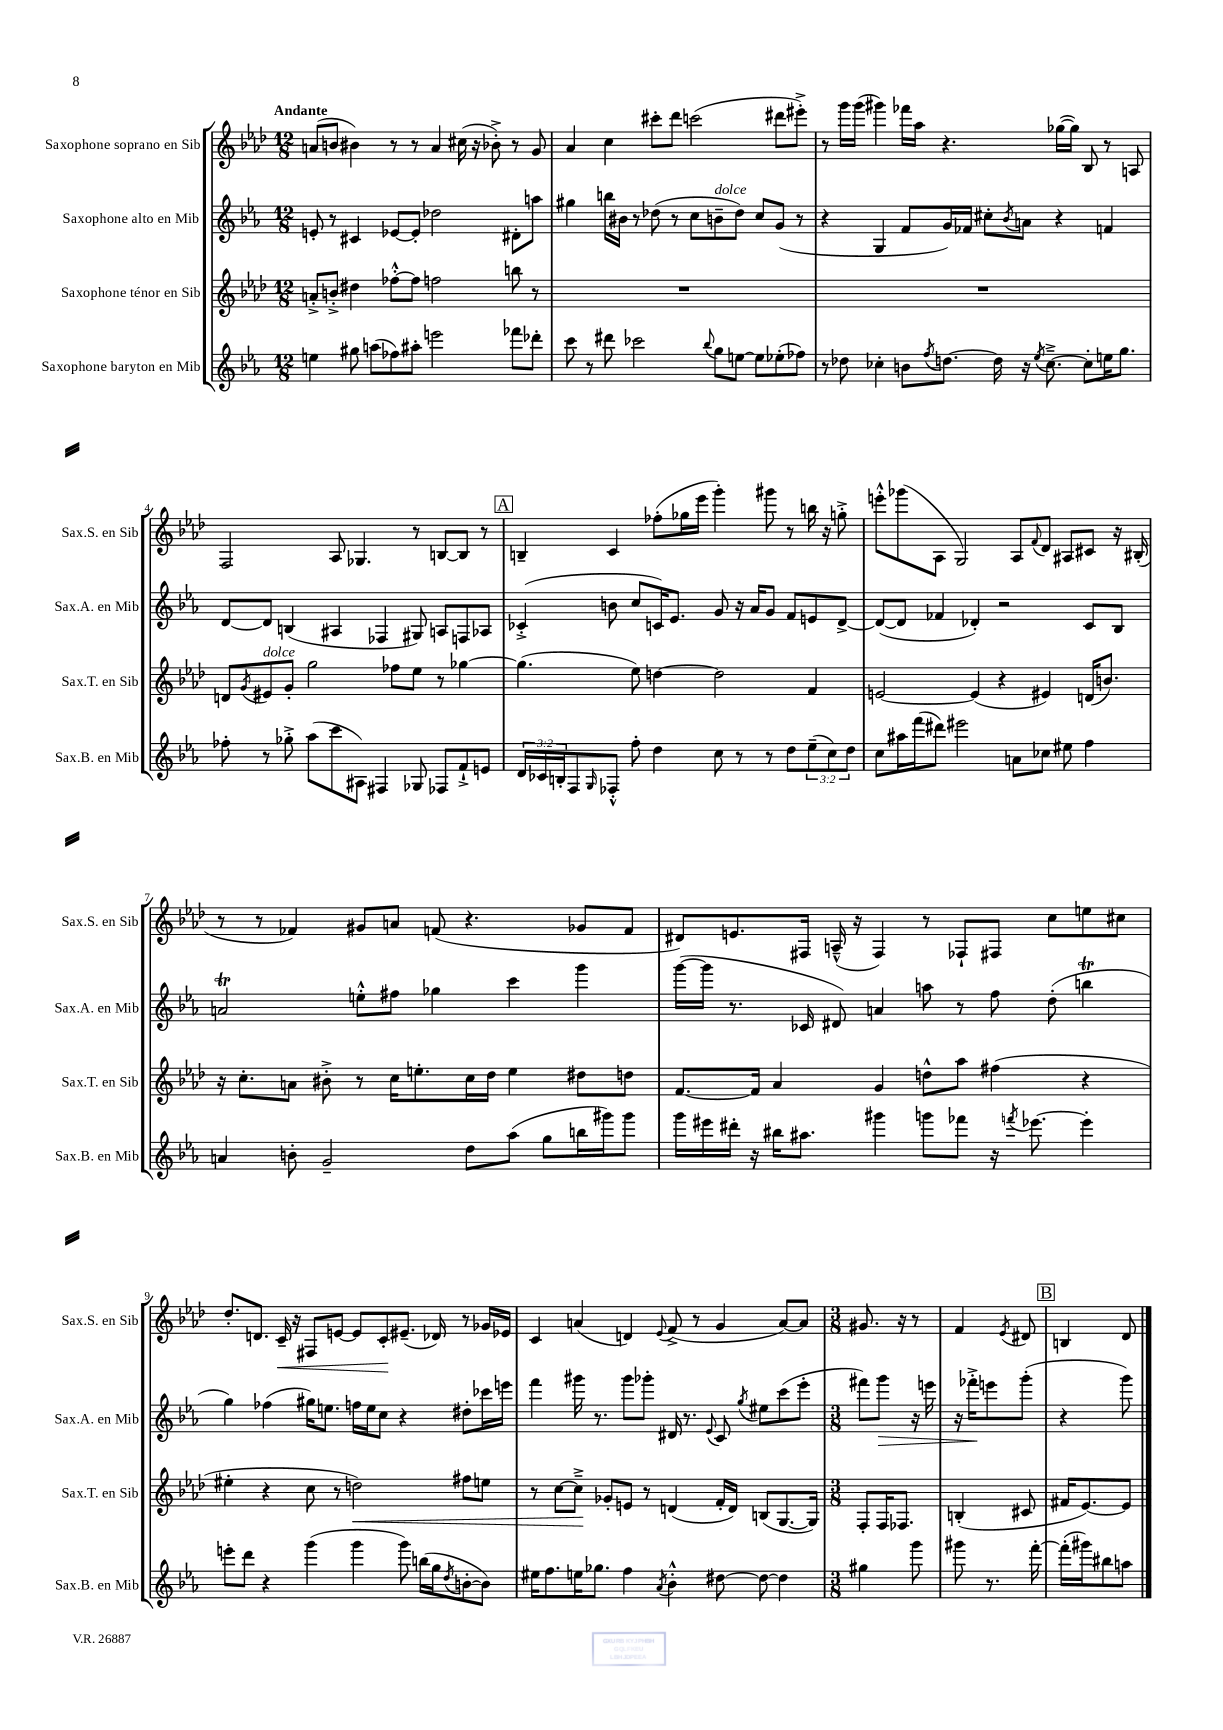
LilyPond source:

<<
\new StaffGroup <<
\new Staff = "s0" \with { instrumentName = "Saxophone soprano en Sib" shortInstrumentName = "Sax.S. en Sib" } {
    \clef treble \key aes \major \numericTimeSignature \time 12/8 \tempo "Andante"
    a'8( b'8 bis'4) r8 r8 a'4 cis''16( r16 bes'8-.->) r8 g'8 |
    aes'4 c''4 cis'''8-. des'''8 c'''2( dis'''8 eis'''8-.->) |
    r8 g'''16 g'''16( gis'''4) fes'''16 aes''16 r4. ges''16~( ges''16) bes8 r8 a8 |
    f2 aes8 ges4. r8 b8~ b8 r8 |
    \mark \markup { \box "A" } b4-- c'4 fes''8-.( ges''16 ees'''16 g'''4-.) gis'''8 r8 b''16 r16 g''8-.-> |
    e'''8-.-^ ges'''8( aes8 g2) aes8 \appoggiatura { f'8 } des'8 ais8 cis'8 r16 bis16-.( |
    r8 r8 fes'4) gis'8 a'8 f'8( r4. ges'8 f'8 |
    dis'8) e'8. fis16 a16---^( r16 fis4) r8 fes8-! fis8 c''8 e''8 cis''8 |
    des''8.-. d'8. c'16--\< r16 fis8 e'8~ e'8 c'8-.\! eis'8.--( des'16) r8 ges'16 ees'16 |
    c'4 a'4( d'4) \appoggiatura { ees'8 } f'8->( r8 g'4 a'8~) a'8 |
    \numericTimeSignature \time 3/8 gis'8. r16 r8 |
    f'4 \acciaccatura { ees'8 } dis'8 |
    \mark \markup { \box "B" } b4 des'8 \bar "|." |
}
\new Staff = "s1" \with { instrumentName = "Saxophone alto en Mib" shortInstrumentName = "Sax.A. en Mib" } {
    \clef treble \key ees \major \numericTimeSignature \time 12/8
    e'8-. r8 cis'4 ees'8~ ees'8-. des''2 dis'8-. a''8 |
    gis''4 b''16 bis'16 r8 des''8( r8 c''8 b'8--^\markup { \italic "dolce" } des''8) c''8 g'8( r8 |
    r4 g4 f'8 g'16) fes'16 cis''8-. \acciaccatura { bes'8 } a'8 r4 f'4 |
    d'8~ d'8 b4( ais4 fes4 gis8) a8 f8 aes8 |
    \mark \markup { \box "A" } ces'4-.->( b'8 c''8 c'16) ees'8. g'8 r16 aes'16 g'8 f'8 e'8 d'8~-> |
    d'8~( d'8 fes'4 des'4-.) r2 c'8 bes8 |
    a'2\trill e''8-.-^ fis''8 ges''4 c'''4 g'''4 |
    g'''16~( g'''16 r8. ces'16 dis'8) a'4 a''8 r8 f''8 d''8-.( b''4\trill |
    g''4) fes''4( gis''16) e''8. f''16 e''16 c''8 r4 dis''8-. ces'''16 e'''16 |
    f'''4 gis'''16 r8. gis'''8 ges'''8-. dis'16 r8. \appoggiatura { ees'8 } c'8 \acciaccatura { g''8 } eis''8 c'''8( ees'''8-. |
    \numericTimeSignature \time 3/8 fis'''8) g'''8\> r16 e'''16 |
    r16 fes'''16-.->\! e'''8 g'''8-.( |
    \mark \markup { \box "B" } r4 g'''8) \bar "|." |
}
\new Staff = "s2" \with { instrumentName = "Saxophone ténor en Sib" shortInstrumentName = "Sax.T. en Sib" } {
    \clef treble \key aes \major \numericTimeSignature \time 12/8
    a'8-.-> b'8-.-> dis''4 fes''8~-.-^ fes''8 f''2 b''8 r8 |
    R1. |
    R1. |
    d'8 \acciaccatura { g'8 } eis'8^\markup { \italic "dolce" } g'8-. g''2 fes''8 ees''8 r8 ges''4~ |
    \mark \markup { \box "A" } ges''4.( ees''8) d''4~ d''2 f'4 |
    e'2~ e'4( r4 eis'4) d'16( b'8.) |
    r16 c''8.-. a'8 bis'8-.-> r8 c''16 e''8.-. c''16 des''16 e''4 dis''8 d''8 |
    f'8.~ f'16 aes'4 g'4 d''8-^ aes''8 fis''4( r4 |
    eis''4-. r4 c''8 r8 d''2\<) fis''8 e''8 |
    r8 c''8~ c''8--->\! ges'8-. e'8 r8 d'4( f'16-. d'16) b8( g8.~ g16) |
    \numericTimeSignature \time 3/8 f8-. f16 fes8. |
    b4-.( cis'8 |
    \mark \markup { \box "B" } fis'16 ees'8.~) ees'8 \bar "|." |
}
\new Staff = "s3" \with { instrumentName = "Saxophone baryton en Mib" shortInstrumentName = "Sax.B. en Mib" } {
    \clef treble \key ees \major \numericTimeSignature \time 12/8 \override Staff.TupletNumber.text = #tuplet-number::calc-fraction-text
    e''4 gis''8 a''8( fes''8) ais''8-. e'''2 fes'''8 des'''8-. |
    c'''8 r8 dis'''8 ces'''2 \appoggiatura { bes''8 } g''8 e''8~ e''8 ees''8-.( fes''8) |
    r8 des''8 ces''4-. b'8 \acciaccatura { f''8 } d''8.~ d''16 r16 \acciaccatura { ees''8 } ces''8.~---> ces''8-. e''16 g''8. |
    fes''8-. r8 ges''8-.-> aes''8( c'''8 ais8) fis4 ges8 fes8 f'8-!-> e'8 |
    \mark \markup { \box "A" } \tuplet 3/2 { d'16 ces'16 b16-. } f8 \grace { g16 } fes8-.-^ f''8-. d''4 c''8 r8 r8 d''8 \tuplet 3/2 { ees''8--( c''8) d''8 } |
    c''8 ais''16 f'''16( dis'''8) eis'''2 a'8 ces''8 eis''8 f''4 |
    a'4 b'8-. g'2-- d''8 aes''8( g''8 b''16 gis'''16) gis'''8 |
    g'''16 eis'''16 dis'''16-. r16 bis''16 ais''8. gis'''4 g'''8 fes'''8 r16 \acciaccatura { f'''8 } ees'''8.~ ees'''4-. |
    e'''8-. d'''8 r4 g'''4( g'''4 g'''8) b''16( g''16 \acciaccatura { d''8 } b'8~-. b'8) |
    eis''16 f''8. e''16 ges''8. f''4 \acciaccatura { aes'8 } bes'4-.-^ dis''8~ dis''8~ dis''4 |
    \numericTimeSignature \time 3/8 gis''4 g'''8 |
    gis'''8 r8. f'''16~-. |
    \mark \markup { \box "B" } f'''16-.( gis'''16) bis''8 a''8 \bar "|." |
}
>>
>>
